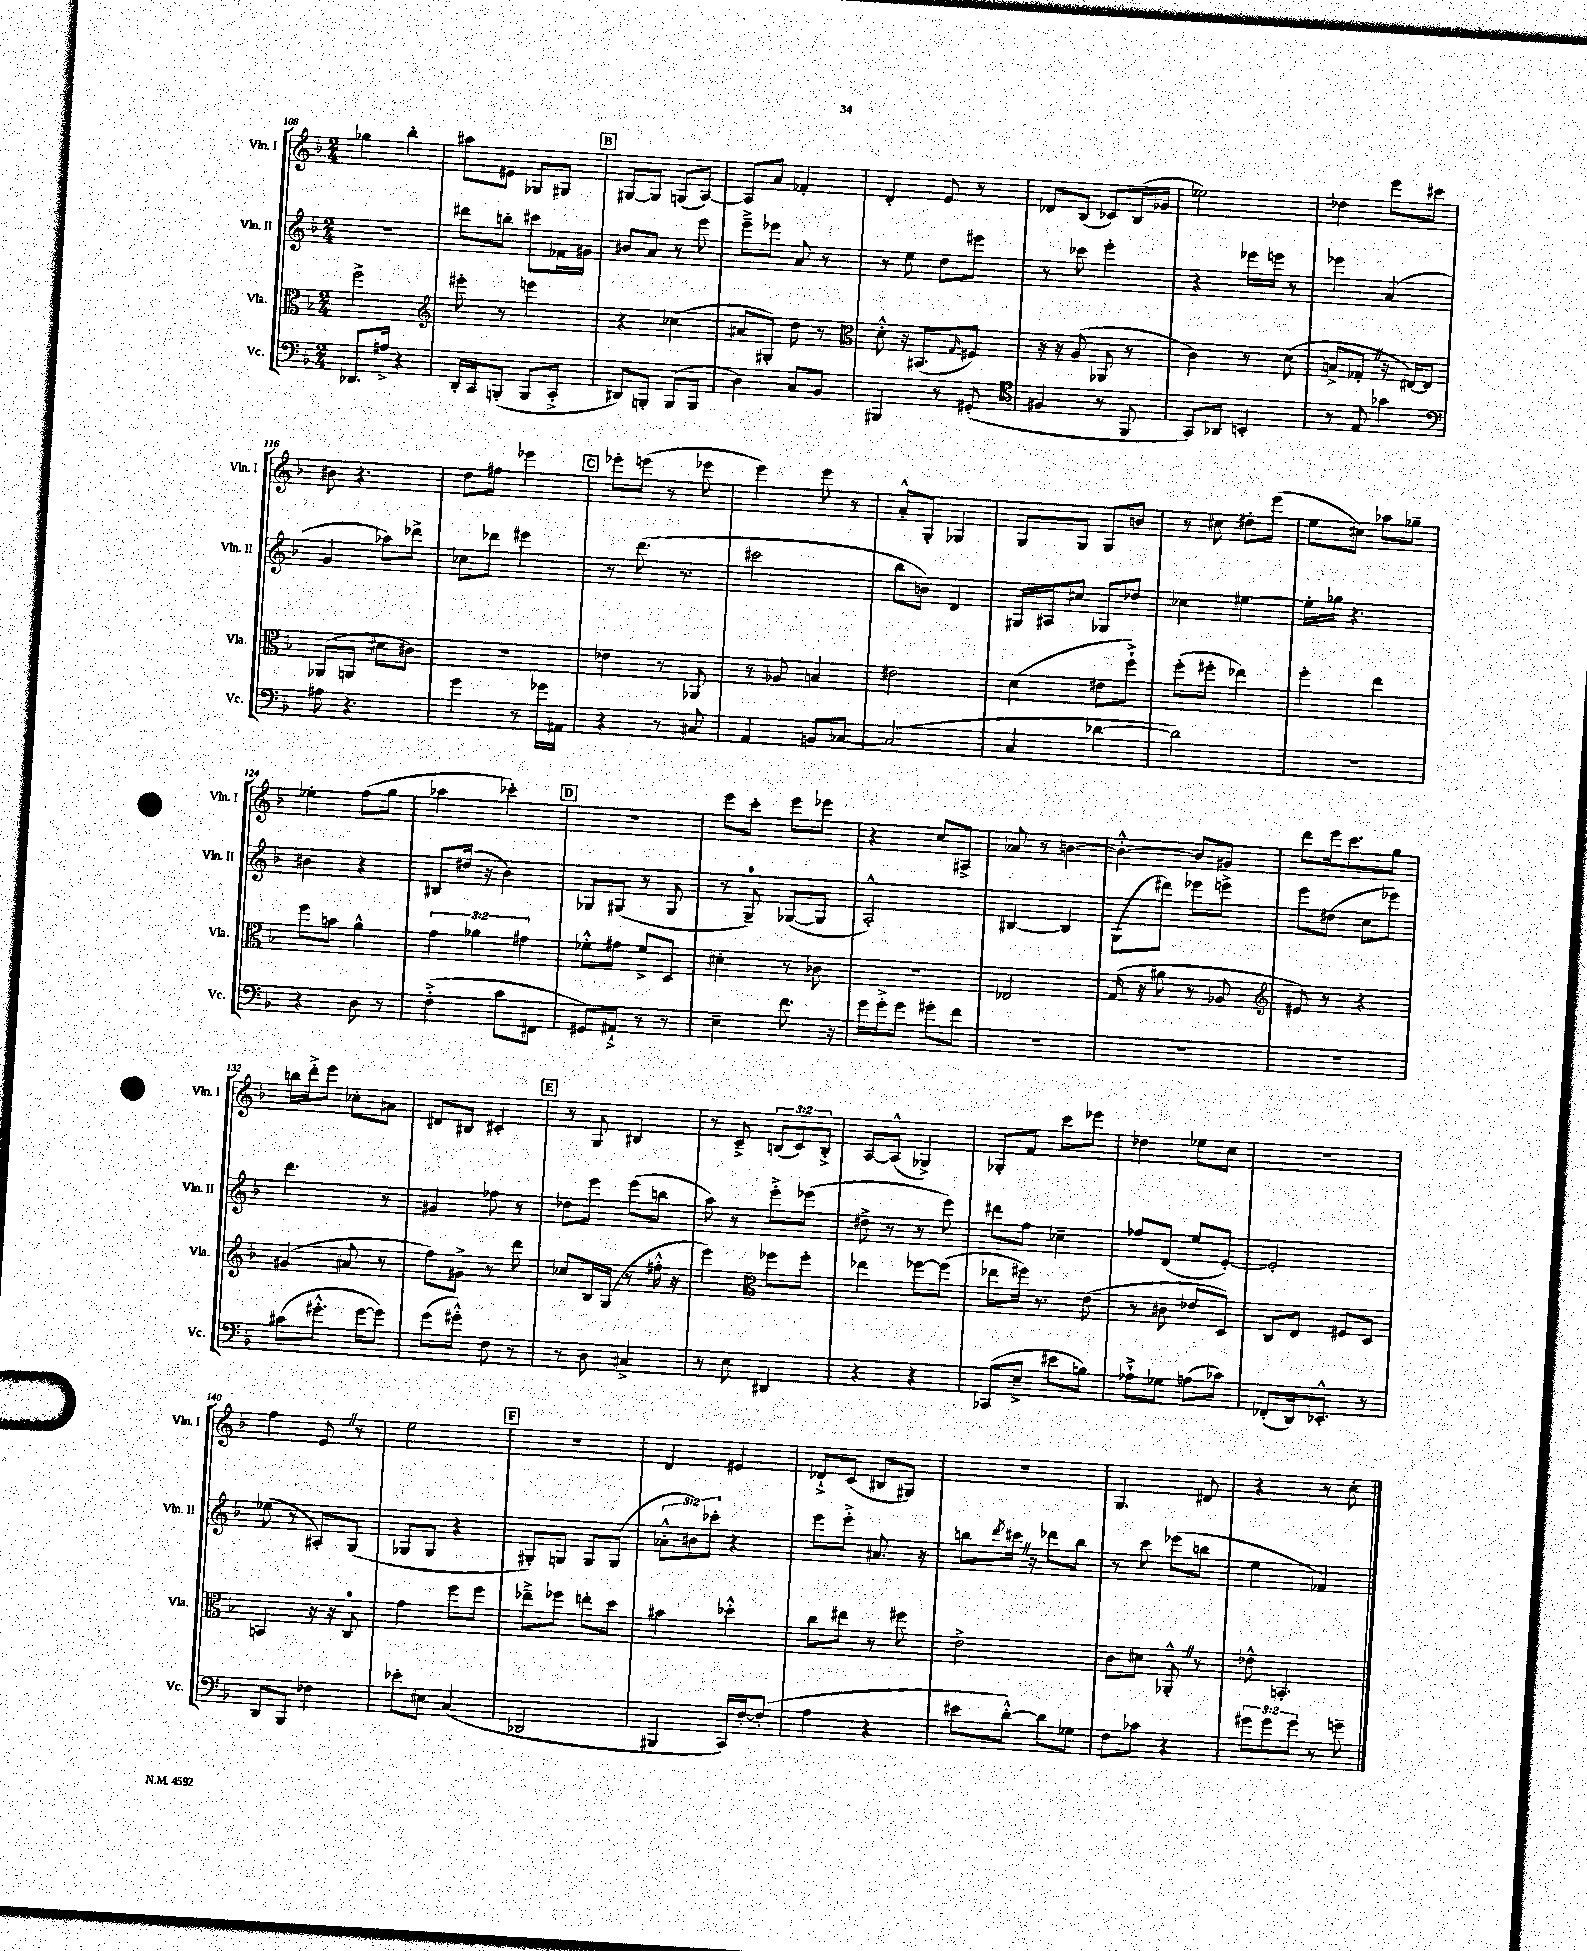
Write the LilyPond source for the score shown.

<<
\new StaffGroup <<
\new Staff = "s0" \with { instrumentName = "Vln. I" shortInstrumentName = "Vln. I" } {
    \clef treble \key f \major \numericTimeSignature \time 2/4 \override Staff.TupletNumber.text = #tuplet-number::calc-fraction-text
    ges''4 bes''4-. |
    ais''8 eis'8 ges8 gis8 |
    \mark \markup { \box "B" } gis8~ gis8 g8( a8~) |
    a8 a'8 fes'4-. |
    d'4-. e'8 r8 |
    des'8 bes8( ces'8) bes16( ges'16 |
    ees''2) |
    des''4 e'''8 cis'''8 |
    bis'8 r4. |
    d''8 fis''8 ees'''4 |
    \mark \markup { \box "C" } ees'''8-. e'''8( r8 ees'''8 |
    e'''4) e'''8 r8 |
    a'8-.-^ g8-. ges4 |
    g8 g8 g8 b'8 |
    r8 cis''8 dis''8-. e'''8( |
    e''8 cis''8) aes''8 ges''8-- |
    ees''4-. f''8( g''8 |
    aes''4 ces'''4-.) |
    \mark \markup { \box "D" } r2 |
    e'''8 c'''8-. e'''8 ees'''8 |
    r4 c''8 ais8-> |
    aes'8 r8 b'4~ |
    b'4~-.-^ b'8 gis'8 |
    d'''8 e'''16 c'''8. g''8 |
    b''16 d'''16-.-> e'''8 ces''8-. ais'8 |
    dis'8 bis8 cis'4-. |
    \mark \markup { \box "E" } r8 g8 bis4 |
    r8 c'8---> \tuplet 3/2 { b8( c'8) b8-.-> } |
    a8~ a8-^( ges4->) |
    ges8-. f'8 c'''8 ees'''8 |
    des''4 ees''8 c''8 |
    R2 |
    f''4 e'8 \once \override BreathingSign.text = \markup { \musicglyph "scripts.caesura.straight" } \breathe r8 |
    e''2 |
    \mark \markup { \box "F" } r2 |
    d'4 eis'4 |
    des'8-!-> c'8( bis8 gis8) |
    R2 |
    g4. dis'8 |
    r4 r8 c''8-. \bar "|." |
}
\new Staff = "s1" \with { instrumentName = "Vln. II" shortInstrumentName = "Vln. II" } {
    \clef treble \key f \major \numericTimeSignature \time 2/4 \override Staff.TupletNumber.text = #tuplet-number::calc-fraction-text
    R2 |
    dis'''8 b''8-. cis'''8 fes'16 gis'16 |
    \mark \markup { \box "B" } bis'8 a'8 r8 e'''8 |
    e'''8---> ees'''8 a'8 r8 |
    r8 e''8 d''8 eis'''8 |
    r8 ces'''8 e'''4-. |
    r4 ees'''16 e'''16 r8 |
    ees'''4 a'4( |
    g'4 aes''8) des'''8-> |
    ces''8 des'''8 eis'''4 |
    \mark \markup { \box "C" } r8 d'''8.( r8. |
    cis'''2 |
    bes''8 b'8) d'4 |
    gis16 ais16 cis''8 ges8 des''8 |
    ces''4 eis''4~ |
    eis''16-. ges''16 r4. |
    bis'4 r4 |
    bis8 dis''16( r16 bes'4) |
    \mark \markup { \box "D" } ges8 gis8( r8 gis8 |
    r8 g8-0--) ges8~( ges8 |
    a2-.-^) |
    bis4~ bis4 |
    g8( dis'''8) ees'''8 e'''8-> |
    e'''8 dis''8( c''8 ees'''8) |
    d'''4. r8 |
    gis'4 fes''8 r8 |
    \mark \markup { \box "E" } des''8 e'''8 e'''8( b''8 |
    a''8) r8 e'''8-.-> ees'''8( |
    dis''8-> r8 r8 e'''8) |
    dis'''8 f''8 ces''4-- |
    fes''8 d'8( e''8 e'8~-.) |
    e'2-. |
    ees''8( r8 ais8-.) g8( |
    ges8 ges8 r4 |
    \mark \markup { \box "F" } gis8-.) g8 g8 g8( |
    \tuplet 3/2 { aes'8-.-^ bis'8) ces'''8-. } r4 |
    e'''8 e'''8-.-> ais'8. r16 |
    b''8 \acciaccatura { d'''8 } cis'''16 \once \override BreathingSign.text = \markup { \musicglyph "scripts.caesura.straight" } \breathe r16 des'''8 b''8 |
    r8 c'''8 ees'''8( b''8 |
    e''4 fes'4) \bar "|." |
}
\new Staff = "s2" \with { instrumentName = "Vla." shortInstrumentName = "Vla." } {
    \clef alto \key f \major \numericTimeSignature \time 2/4 \override Staff.TupletNumber.text = #tuplet-number::calc-fraction-text
    f''2-> |
    \clef treble eis'''8-. r8 e'''4 |
    \mark \markup { \box "B" } r4 ces''4( |
    ais'8 gis8-.) d''8 r8 |
    \clef alto d'8-.-^ r16 bis,8.( \grace { g16 } fis8) |
    r16 r16 a8( aes,8 r8 |
    c'4) r8 d'8( |
    b8-> ges8-. \once \override BreathingSign.text = \markup { \musicglyph "scripts.caesura.straight" } \breathe r16 eis16~) eis8 |
    aes,8( a,8 dis'8 cis'8) |
    r2 |
    \mark \markup { \box "C" } ees'4 r8 aes,8 |
    r8 aes8 b4 |
    eis'2 |
    d'4( eis'8 f''8-!->) |
    f''8-.( fis''8-. ees''4) |
    f''4-. e''4 |
    f''8 b'8 a'4-^ |
    \tuplet 3/2 { g'4 aes'4 gis'4 } |
    \mark \markup { \box "D" } fes'8-.-^ gis'8 fes'8-> d8 |
    dis'4-. r8 ces'8 |
    r2 |
    ees2 |
    g16( r16 ais'8 r8 aes8 |
    \clef treble eis'8) r8 r4 |
    gis'4( ais'8 r8 |
    f''8) gis'8-> r8 d'''8 |
    \mark \markup { \box "E" } ces''8 bes16 g16( r8 fis''16-.-^ r16 |
    e'''4) \clef alto fes''8 fes''8-. |
    ees''4 fes''8~ fes''8( |
    ees''8 fis''16) r8. e'8( |
    r8 cis'8 ees'8 d8) |
    c8 e8 fis8 d8 |
    b,4 r16 r16 c8-0 |
    g'4 f''8 f''8 |
    \mark \markup { \box "F" } ees''8---> fes''8 e''8-. d''8 |
    bis'4 des''4-.-^ |
    c''8 eis''8 r8 fis''8 |
    e'2-> |
    c'8 dis'8 aes,8-.-^ \once \override BreathingSign.text = \markup { \musicglyph "scripts.caesura.straight" } \breathe r8 |
    ees'8-^ b,4.-. \bar "|." |
}
\new Staff = "s3" \with { instrumentName = "Vc." shortInstrumentName = "Vc." } {
    \clef bass \key f \major \numericTimeSignature \time 2/4 \override Staff.TupletNumber.text = #tuplet-number::calc-fraction-text
    des,8. ais16-> r4 |
    d,16-. c,16 b,,8-.( b,,8 c,8-.-> |
    \mark \markup { \box "B" } dis,8) b,,8-. b,,8( b,,8 |
    d4) c8 bes,8 |
    bis,,4 r8 gis,8-.( |
    \clef tenor fis4 r8 f,8 |
    g,8) aes,8 b,4-. |
    r8 e8 ges'4 |
    \clef bass ais8 r4. |
    g'4 r8 ges'16 ais,16 |
    \mark \markup { \box "C" } r4 r8 cis8 |
    a,4 b,8 ces8~ |
    ces2( |
    c4 des'4~ |
    des'2) |
    R2 |
    r4 d8 r8 |
    f4-.->( c'8 fis,8 |
    \mark \markup { \box "D" } gis,8) ais,8-!-> r8 r8 |
    e4-- f'8. r16 |
    g'16 g'16-.-> g'8 gis'8-. f'8 |
    R2 |
    R2 |
    R2 |
    cis'8( gis'8.-.-^ gis'16~ gis'8) |
    g'8( gis'8-.-^) f8 r8 |
    \mark \markup { \box "E" } r8 d8 cis4-> |
    r8 e8 dis,4 |
    r4 r4 |
    ces,8( e8---> eis'8 b8) |
    aes8-!-> ges8 a8( ces'8) |
    fes,8-.( d,16) ees,8.-.-^ r8 |
    d,8 bes,,8 fes4 |
    ees'8-. eis8 c4( |
    \mark \markup { \box "F" } des,2 |
    bis,,4 c,16) f16~-. f8-.( |
    a4 r4 |
    eis'8 d'8~-.-^) d'8 ges8 |
    f8 ces'8 r4 |
    \tuplet 3/2 { gis'8 gis'8 gis'8 } r8 g'8-- \bar "|." |
}
>>
>>
\layout { \context { \Score currentBarNumber = #108 } }
